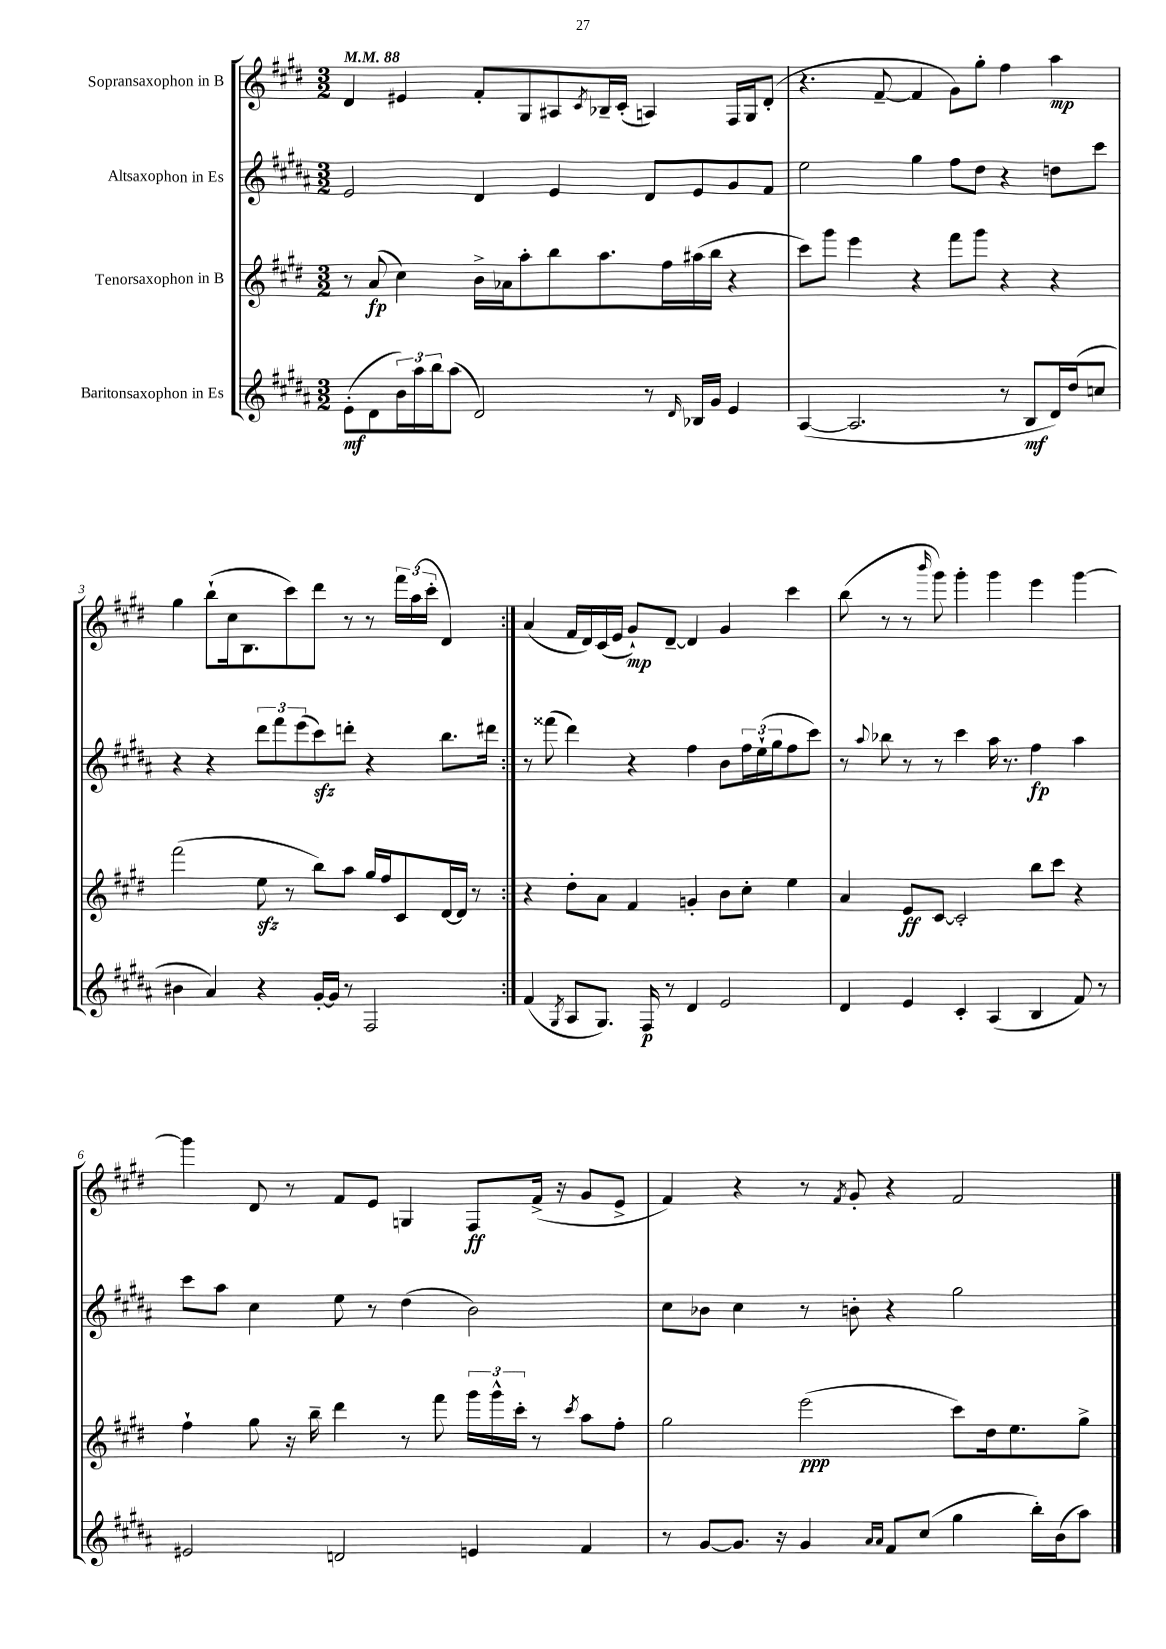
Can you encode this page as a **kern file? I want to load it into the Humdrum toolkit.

**kern	**dynam	**kern	**dynam	**kern	**dynam	**kern	**dynam
*part4	*part4	*part3	*part3	*part2	*part2	*part1	*part1
*staff4	*staff4	*staff3	*staff3	*staff2	*staff2	*staff1	*staff1
*I"Baritonsaxophon in Es	*	*I"Tenorsaxophon in B	*	*I"Altsaxophon in Es	*	*I"Sopransaxophon in B	*
*clefG2	*	*clefG2	*	*clefG2	*	*clefG2	*
*k[f#c#g#d#a#]	*	*k[f#c#g#d#]	*	*k[f#c#g#d#a#]	*	*k[f#c#g#d#]	*
*M3/2	*	*M3/2	*	*M3/2	*	*M3/2	*
*MM88	*	*MM88	*	*MM88	*	*MM88	*
=1	=1	=1	=1	=1	=1	=1	=1
(8e'\L	mf	8r	.	2e/	.	4d#/	.
8d#\	.	(8a/	fp	.	.	.	.
24b\L)	.	4cc#\)	.	.	.	4e#X/	.
24aa#\	.	.	.	.	.	.	.
24bb\J	.	.	.	.	.	.	.
(8aa#\J	.	.	.	.	.	.	.
2d#/)	.	16b^\LL	.	4d#/	.	8f#'/L	.
.	.	16a-X\J	.	.	.	.	.
.	.	8aa'\	.	.	.	8G#/	.
.	.	8bb\	.	4e/	.	8A#X/	.
.	.	.	.	.	.	8qc#/	.
.	.	8.aa\	.	.	.	16B-X~/L	.
.	.	.	.	.	.	(16c#'/JJ	.
8r	.	.	.	8d#/L	.	4An/)	.
.	.	16ff#\L	.	.	.	.	.
16qqd#/	.	.	.	.	.	.	.
16B-X/LL	.	(16aa#X\	.	8e/	.	.	.
16g#/JJ	.	16bb\JJ	.	.	.	.	.
4e/	.	4r	.	8g#/	.	16F#/LL	.
.	.	.	.	.	.	16G#/J	.
.	.	.	.	8f#/J	.	(8d#'/J	.
=2	=2	=2	=2	=2	=2	=2	=2
([4A#/	.	8ccc#\L)	.	2ee\	.	4.r	.
.	.	8ggg#\J	.	.	.	.	.
2.A#/]	.	4eee\	.	.	.	.	.
.	.	.	.	.	.	[8f#~/	.
.	.	4r	.	4gg#\	.	4f#/]	.
.	.	8fff#\L	.	8ff#\L	.	8g#\L)	.
.	.	8ggg#\J	.	8dd#\J	.	8gg#'\J	.
8r	.	4r	.	4r	.	4ff#\	.
8B/L	mf	.	.	.	.	.	.
16d#/L)	.	4r	.	8ddn\L	.	4aa\	mp
(16dd#/J	.	.	.	.	.	.	.
8ccn/J	.	.	.	8ccc#\J	.	.	.
!!LO:LB:g=z
=3	=3	=3	=3	=3	=3	=3	=3
4b#X\	.	(2fff#\	.	4r	.	4gg#\	.
4a#/)	.	.	.	4r	.	(8bb`\L	.
.	.	.	.	.	.	16cc#\k	.
.	.	.	.	.	.	8.B\	.
4r	.	8eezz\	.	12ddd#\L	.	.	.
.	.	.	.	12fff#\	.	.	.
.	.	8r	.	.	.	8ccc#\)	.
.	.	.	.	(12eee\	.	.	.
[16g#'/LL	.	8bb\L)	.	8ccc#zz\)	.	8ddd#\J	.
16g#/JJ]	.	.	.	.	.	.	.
8r	.	8aa\J	.	8dddn'\J	.	8r	.
2F#/	.	16gg#/LL	.	4r	.	8r	.
.	.	16ff#/J	.	.	.	.	.
.	.	8c#/	.	.	.	24fff#\LL	.
.	.	.	.	.	.	(24aa\	.
.	.	.	.	.	.	24ccc#'\JJ	.
.	.	[16d#/L	.	8.bb\L	.	4d#/)	.
.	.	16d#/JJ]	.	.	.	.	.
.	.	8r	.	.	.	.	.
.	.	.	.	16ddd#X\Jk	.	.	.
=4:|!	=4:|!	=4:|!	=4:|!	=4:|!	=4:|!	=4:|!	=4:|!
(4f#/	.	4r	.	8r	.	(4a/	.
.	.	.	.	(8fff##X\	.	.	.
8qG#/	.	.	.	.	.	.	.
8A#/L	.	8dd#'\L	.	4ddd#\)	.	16f#/LL	.
.	.	.	.	.	.	16d#/)	.
8.G#/J)	.	8a\J	.	.	.	(16c#/	.
.	.	.	.	.	.	16e/JJ	.
.	.	4f#/	.	4r	.	8g#`/L)	mp
16F#/	p	.	.	.	.	.	.
8r	.	.	.	.	.	[8d#~/J	.
4d#/	.	4gn'/	.	4ff#\	.	4d#/]	.
2e/	.	8b\L	.	8b\L	.	4g#/	.
.	.	8cc#'\J	.	24ff#\L	.	.	.
.	.	.	.	(24ee`\	.	.	.
.	.	.	.	24gg#\J	.	.	.
.	.	4ee\	.	8ff#\	.	4ccc#\	.
.	.	.	.	8ccc#\J)	.	.	.
=5	=5	=5	=5	=5	=5	=5	=5
4d#/	.	4a/	.	8r	.	(8bb\	.
.	.	.	.	8qqaa#/	.	.	.
.	.	.	.	8bb-X\	.	8r	.
4e/	.	8e/L	ff	8r	.	8r	.
.	.	.	.	.	.	16qqbbb/	.
.	.	[8c#/J	.	8r	.	8ggg#\)	.
4c#'/	.	2c#'/]	.	4ccc#\	.	4ggg#'\	.
(4A#/	.	.	.	16aa#\	.	4ggg#\	.
.	.	.	.	8.r	.	.	.
4B/	.	8bb\L	.	4ff#\	fp	4eee\	.
.	.	8ccc#\J	.	.	.	.	.
8f#/)	.	4r	.	4aa#\	.	[4ggg#\	.
8r	.	.	.	.	.	.	.
!!LO:LB:g=z
=6	=6	=6	=6	=6	=6	=6	=6
2e#X/	.	4ff#`\	.	8ccc#\L	.	4ggg#\]	.
.	.	.	.	8aa#\J	.	.	.
.	.	8gg#\	.	4cc#\	.	8d#/	.
.	.	16r	.	.	.	8r	.
.	.	16bb~\	.	.	.	.	.
2dn/	.	4ddd#\	.	8ee\	.	8f#/L	.
.	.	.	.	8r	.	8e/J	.
.	.	8r	.	(4dd#\	.	4Gn/	.
.	.	8fff#\	.	.	.	.	.
4en/	.	24ggg#\LL	.	2b\)	.	8F#/L	ff
.	.	24ggg#^^\	.	.	.	.	.
.	.	24ccc#'\JJ	.	.	.	.	.
.	.	8r	.	.	.	(16f#^/Jk	.
.	.	.	.	.	.	16r	.
.	.	8qccc#/	.	.	.	.	.
4f#/	.	8aa\L	.	.	.	8g#/L	.
.	.	8ff#'\J	.	.	.	8e^/J	.
=7	=7	=7	=7	=7	=7	=7	=7
8r	.	2gg#\	.	8cc#\L	.	4f#/)	.
[8g#/L	.	.	.	8b-X\J	.	.	.
8.g#/J]	.	.	.	4cc#\	.	4r	.
16r	.	.	.	.	.	.	.
4g#/	.	(2eee\	ppp	8r	.	8r	.
.	.	.	.	.	.	8qf#/	.
.	.	.	.	8bn'\	.	8g#'/	.
16qqa#/LL	.	.	.	.	.	.	.
16qqa#/JJ	.	.	.	.	.	.	.
8f#/L	.	.	.	4r	.	4r	.
(8cc#/J	.	.	.	.	.	.	.
4gg#\	.	8ccc#\L)	.	2gg#\	.	2f#/	.
.	.	16dd#\k	.	.	.	.	.
.	.	8.ee\	.	.	.	.	.
16bb'\LL)	.	.	.	.	.	.	.
(16b\J	.	.	.	.	.	.	.
8aa#\J)	.	8gg#^\J	.	.	.	.	.
==	==	==	==	==	==	==	==
*-	*-	*-	*-	*-	*-	*-	*-
